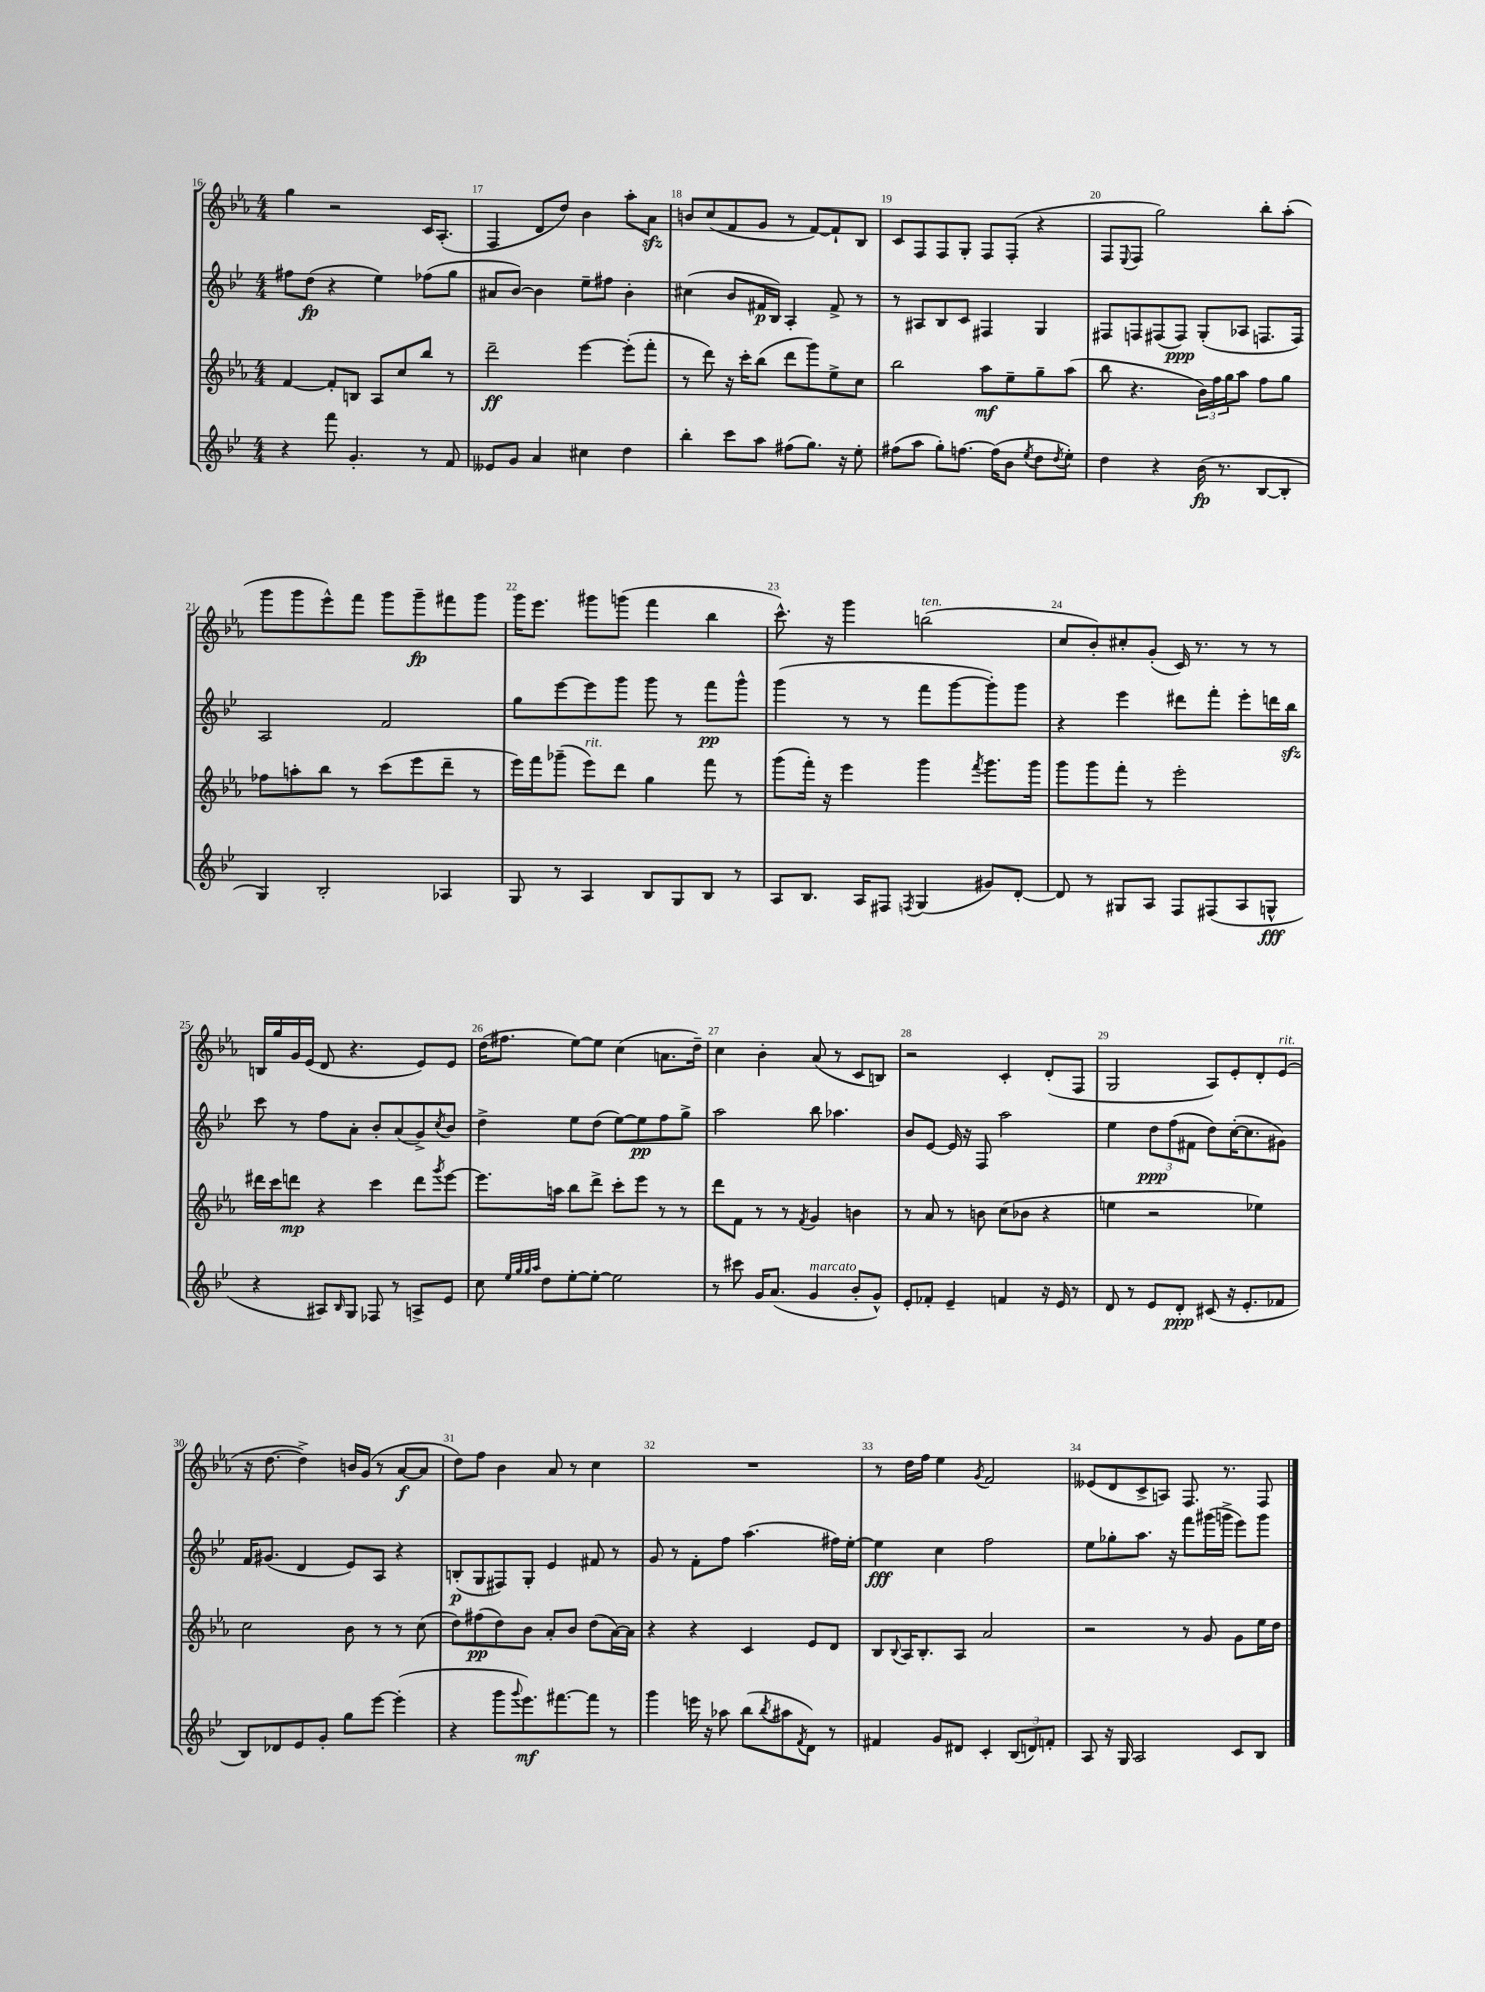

**kern	**kern	**kern	**kern
*staff4	*staff3	*staff2	*staff1
*clefG2	*clefG2	*clefG2	*clefG2
*k[b-e-]	*k[b-e-a-]	*k[b-e-]	*k[b-e-a-]
*M4/4	*M4/4	*M4/4	*M4/4
4r	[4f	8ff#	4gg
.	.	(8dd	.
8fff	8f']	4r	2r
4.g'	8B	.	.
.	8A-	4ee-)	.
.	8cc	.	.
8r	8bb-	(8ff-	16c
.	.	.	(8.A-'
8f	8r	8gg	.
=	=	=	=
8e--	2ddd~	8a#	4F
8g	.	[8b-)	.
4a	.	4b-]	8d
.	.	.	8dd)
4cc#	[4eee-	8ee-~	4b-
.	.	8ff#	.
4dd	(8eee-']	4b-'	8aa-'
.	8fff'	.	8a-
=	=	=	=
4bb-'	8r	(4cc#	8b
.	8ddd)	.	(8cc
8ccc	16r	8b-	8f
.	16ccc'	.	.
8aa	(8bb-	16f#	8g
.	.	16B-)	.
(8ff#	8ddd	4A'	8r
8.gg)	8ggg)	.	[8f)
.	8ee-^	8f#^	8f`]
16r	.	.	.
8ee-'	8cc	8r	8B-
=	=	=	=
(8ff#	2bb-	8r	8c
8aa	.	8A#	8F
8gg')	.	8B-	8F
[8.ff	.	8c	8G'
.	8aa-	4F#	8F
(16ff]	.	.	.
8b-	8ee-~	.	(8F'
8qee-	.	.	.
8dd	8gg~	4G	4r
8qdd	.	.	.
8ee-')	(8aa-	.	.
=	=	=	=
4dd	8bb-	8F#	8F
.	.	.	8qqE-
.	4.r	8F	8F
4r	.	(8F#	2gg)
.	.	8F#)	.
(16b-	24b-)	(8G'	.
.	24ff	.	.
8.r	.	.	.
.	24gg	.	.
.	8aa-	8A-	.
[8B-	8ff	8.F	8bb-'
8B-']	8gg	.	(8aa-'
.	.	16F)	.
=	=	=	=
4G)	8ff-	2A	8ggg
.	8aa'	.	8ggg
2B-'	8bb-	.	8eee-^^)
.	8r	.	8fff
.	(8ccc	2f	8ggg
.	8eee-	.	8ggg~
4A-	8ddd~	.	8fff#
.	8r	.	8ggg
=	=	=	=
8G	16eee-)	8gg	16ggg
.	16fff	.	8.eee-
8r	(8ggg-~	[8eee-	.
4A	8eee-)	8eee-]	8ggg#
.	8ddd	8ggg	(8ggg
8B-	4gg	8ggg	4fff
8G	.	8r	.
8B-	8fff	8fff	4bb-
8r	8r	8ggg^^	.
=	=	=	=
8A	(8ggg	(4ggg	8.ccc^^)
8.B-	16fff')	.	.
.	16r	.	16r
.	4eee-	8r	4ggg
16A	.	.	.
8F#	.	8r	.
8qF	.	.	.
(4G	4ggg	8fff	(2bb
.	.	[8ggg	.
.	8qfff	.	.
8g#)	8.ggg	8ggg'])	.
[8d'	.	8ggg	.
.	16ggg	.	.
=	=	=	=
8d]	8ggg	4r	8cc
8r	8ggg	.	8b-')
8G#	8fff'	4eee-	8cc#'
8A	8r	.	(8g'
8F	2eee-'	8ddd#	16c)
.	.	.	8.r
(8F#	.	8fff'	.
8A	.	8eee-'	8r
8G^^	.	16ddd	8r
.	.	16bb-	.
=	=	=	=
4r	16ddd#	8ccc	16B
.	16ccc	.	16gg
.	8ddd	8r	16g
.	.	.	(16e-
8A#)	4r	8ff	8d
16qqB-	.	.	.
8G	.	8a'	4.r
8F-	4ccc	8b-'	.
8r	.	(8a	.
8A^	8ddd	8g^)	8e-)
.	8qggg	8qcc	.
8e-	[8eee-	8b-	8e-
=	=	=	=
8cc	8.eee-]	4dd^	(16dd
.	.	.	8.ff#
32qqee-	.	.	.
32qqgg	.	.	.
32qqgg	.	.	.
32qqaa	.	.	.
8dd	.	.	.
.	16aa	.	.
[8ee-'	8bb-	8ee-	[8ee-)
8ee-'_	8ddd^	(8dd	8ee-]
2ee-]	8ccc'	[8ee-)	(4cc
.	8eee-	8ee-]	.
.	8r	8ff	8.a
.	8r	8gg^	.
.	.	.	16dd~)
=	=	=	=
8r	8ddd	2aa	4cc
8ccc#	8f	.	.
16g	8r	.	4b-'
(8.a	.	.	.
.	8r	.	.
.	8qf	.	.
4g	4g	8bb-	(8a-
.	.	4.aa-	8r
8b-'	4b	.	8c
8g^^)	.	.	8B)
=	=	=	=
8e-'	8r	8b-	2r
8f-'	8a-	[8e-	.
4e-~	8r	16e-]	.
.	.	16r	.
.	8b	8F	.
4f	(8cc	2aa	4c'
.	8b-	.	.
16r	4r	.	(8d'
16e-	.	.	.
8r	.	.	8F
=	=	=	=
8d	4ee	4ee-	2G
8r	.	.	.
8e-	2r	12dd	.
.	.	(12ff	.
8d'	.	.	.
.	.	12f#	.
(8c#	.	8dd)	8A-)
16r	.	([16cc'	8e-'
8.e-'	.	8.cc]	.
.	4ee-)	.	8d'
8f-	.	8g#)	(8e-
=	=	=	=
8B-)	2cc	16f	16r
.	.	(8.g#	[8.dd
8d-	.	.	.
8e-	.	4d	4dd^])
8g'	.	.	.
8gg	8b-	8e-)	16b
.	.	.	(16g
[8eee-	8r	8A	8r
(4eee-']	8r	4r	[8a-
.	(8cc	.	8a-]
=	=	=	=
4r	8dd)	(8B'	8dd)
.	(8ff#	8G	8ff
8ggg	8dd)	8F#)	4b-
8qqggg	.	.	.
8.eee-)	8b-	8G'	.
.	8a-'	4e-	8a-
[8.fff#	.	.	.
.	8b-	.	8r
8fff#]	(8dd	8f#	4cc
8r	[16a-)	8r	.
.	16a-]	.	.
=	=	=	=
4ggg	4r	8g	1r
.	.	8r	.
16eee	4r	8f'	.
16r	.	.	.
8aa-	.	8ff	.
(8bb-	4c	(4.aa	.
8qbb-	.	.	.
8aa#	.	.	.
8qf	.	.	.
8d)	8e-	.	.
8r	8d	16ff#)	.
.	.	[16ee-'	.
=	=	=	=
4f#	8B-	4ee-]	8r
.	8qqB-	.	.
.	16A-	.	16dd
.	8.B-'	.	16ff
8g	.	4cc	4ee-
8d#	8A-	.	.
.	.	.	8qg
4c'	2a-	2ff	2f
(12B-	.	.	.
12d)	.	.	.
12f'	.	.	.
=	=	=	=
8A	2r	8ee-	(8e--
16r	.	8gg-'	8d
16G	.	.	.
2A	.	8.aa	8c^
.	.	.	8A)
.	.	16r	.
.	8r	8fff	8.F
.	8g	(16ggg#	.
.	.	16ggg^	8.r
8c	8g	8eee-)	.
8B-	16ee-	8ggg	8F
.	16dd	.	.
==	==	==	==
*-	*-	*-	*-
